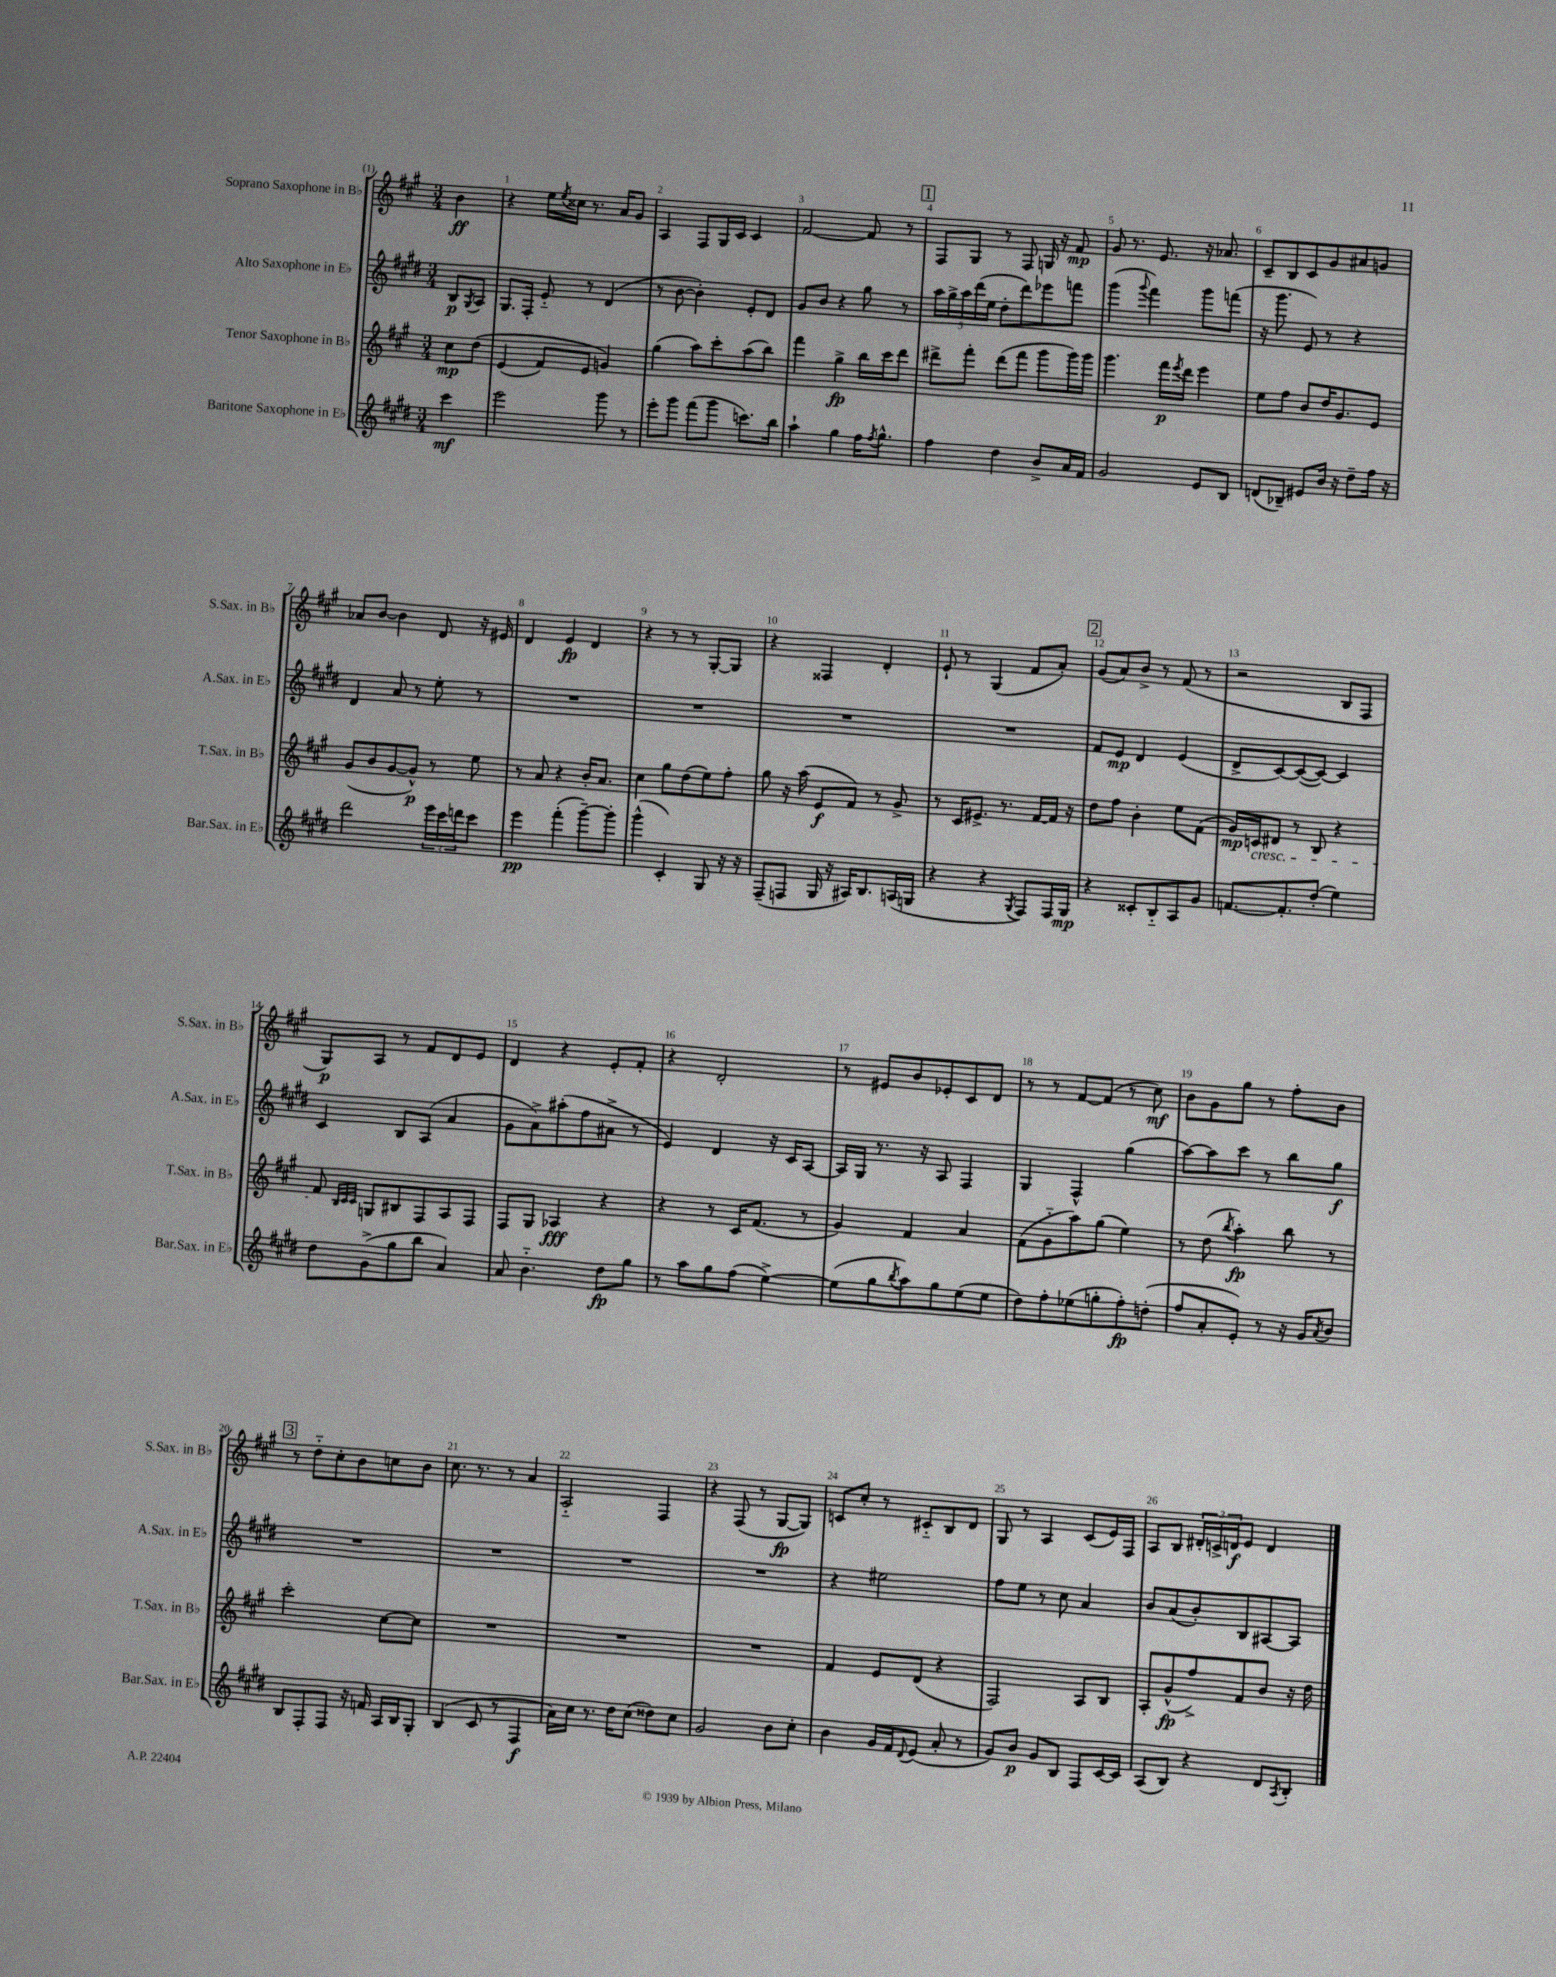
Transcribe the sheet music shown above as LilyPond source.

<<
\new StaffGroup <<
\new Staff = "s0" \with { instrumentName = "Soprano Saxophone in Bb" shortInstrumentName = "S.Sax. in Bb" } {
    \clef treble \key a \major \numericTimeSignature \time 3/4 \partial 4
    b'4\ff |
    r4 e''16 \acciaccatura { e''8 } cisis''16 r8. a'16 gis'8 |
    a4 fis8 gis16 cis'16 cis'4 |
    fis'2~ fis'8 r8 |
    \mark \markup { \box "1" } fis8 gis8 r8 fis8 g16 r16 fis'8\mp |
    gis'8 r8. e'8. r16 aes'8. |
    cis'8-- b8 cis'8 gis'8 ais'8 g'8 |
    aes'8 b'8~ b'4 d'8 r16 eis'16 |
    d'4 e'4\fp d'4 |
    r4 r8 r8 gis8~-. gis8 |
    r4 fisis4 d'4-. |
    e'8-! r8 gis4( fis'8 a'8-.) |
    \mark \markup { \box "2" } gis'8( a'8) b'8-> r8 fis'8( r8 |
    r2 b8 fis8 |
    gis8\p) a8 r8 fis'8 d'8 e'8 |
    d'4 r4 e'8-. fis'8-. |
    r4 d'2-. |
    r8 eis'8 b'8 ees'8-. cis'8 d'8 |
    r8 r8 fis'8~ fis'8( r8 cis''8\mf) |
    b'8 gis'8 gis''8 r8 fis''8-. b'8 |
    \mark \markup { \box "3" } r8 d''8-_ cis''8-. b'8 c''8 b'8 |
    cis''8. r8. r8 a'4 |
    a2-_ fis4 |
    r4 fis8( r8 gis8~\fp gis8) |
    c'8 cis''8-. r8 cis'8-_ b8 d'8 |
    gis8 r8 a4 cis'8( e'16) fis16 |
    a8 b8 \tuplet 3/2 { dis'16-. c'16-> d'16\f } e'8 d'4 \bar "|." |
}
\new Staff = "s1" \with { instrumentName = "Alto Saxophone in Eb" shortInstrumentName = "A.Sax. in Eb" } {
    \clef treble \key e \major \numericTimeSignature \time 3/4 \partial 4
    b8\p \acciaccatura { gis8 } a8 |
    gis8. fis16-. e'8-_ r8 dis'4( |
    r8 b'8~ b'4-.) e'8-. dis'8 |
    gis'8 b'8 r4 gis''8 r8 |
    \mark \markup { \box "1" } \tuplet 5/4 { a''16 gis''16-> a''16 dis'''16( e''16 } dis''8-. dis'''8) ees'''8 f'''8 |
    gis'''4( \appoggiatura { gis'''8 } fis'''4) gis'''8 f'''8( |
    r16 gis'''8. e'8) r8 r4 |
    dis'4 a'8 r8 e''8-. r8 |
    R2. |
    R2. |
    R2. |
    R2. |
    \mark \markup { \box "2" } fis'8 e'8\mp dis'4 e'4( |
    dis'8-> cis'8~) cis'8~( cis'8~) cis'4 |
    cis'4 b8 a8( a'4 |
    gis'8 a'8->) ais''8-.( fis''8 ais'8-> r8 |
    e'4) dis'4 r16 cis'16 a8~ |
    a16 gis16 r8. r16 a8 fis4 |
    gis4 fis4-^ gis''4( |
    a''8~) a''8 cis'''8 r8 b''8 gis''8\f |
    \mark \markup { \box "3" } R2. |
    R2. |
    R2. |
    R2. |
    r4 eis''2 |
    fis''8 e''8 r8 cis''8 a'4 |
    b'8 a'8( b'8-.) b8 ais8~ ais8 \bar "|." |
}
\new Staff = "s2" \with { instrumentName = "Tenor Saxophone in Bb" shortInstrumentName = "T.Sax. in Bb" } {
    \clef treble \key a \major \numericTimeSignature \time 3/4 \partial 4
    cis''8\mp d''8\( |
    e'4( fis'8) e'8 g'4\) |
    gis''4( a''8) cis'''8-. a''8( b''8) |
    fis'''4 gis''4->\fp b''16 cis'''16 d'''8 |
    \mark \markup { \box "1" } dis'''8-> fis'''8-. dis'''8( fis'''8 gis'''8 gis'''16) gis'''16 |
    gis'''4. fis'''16\p \acciaccatura { e'''8 } d'''16 e'''4 |
    e''8 fis''8 b'8 d''16 gis'8. e'8 |
    gis'8( b'8 gis'8~ gis'8-^\p) r8 e''8 |
    r8 a'8 r4 b'16-. a'8. |
    cis''4 gis''8 d''8( e''8) fis''8-. |
    gis''8 r16 a''16( e'8\f fis'8) r8 gis'8-> |
    r8 cis'16 eis'8.-> r8. fis'16~ fis'16 r16 |
    \mark \markup { \box "2" } d''8 fis''8 b'4-. e''8 fis'8( |
    gis'16\mp) c'16\cresc dis'8 r8 b8 r4 |
    fis'8\! \grace { b32 cis'32 cis'32 } g8 bis8 fis8 a8 fis8 |
    fis8 gis8 aes4\fff r4 |
    r4 r8 cis'16 fis'8.( r8 |
    gis'4) fis'4 a'4 |
    fis'8( gis'8-_ a''8) gis''8( e''4) |
    r8 d''8( \acciaccatura { b''8 } a''4-.\fp) b''8 r8 |
    \mark \markup { \box "3" } cis'''2-. cis''8~ cis''8 |
    R2. |
    R2. |
    R2. |
    fis'4 e'8 d'8( r4 |
    fis2) a8 b8 |
    a8-. gis'8-^\fp( fis''8->) fis'8 b'8 r16 d''16 \bar "|." |
}
\new Staff = "s3" \with { instrumentName = "Baritone Saxophone in Eb" shortInstrumentName = "Bar.Sax. in Eb" } {
    \clef treble \key e \major \numericTimeSignature \time 3/4 \partial 4
    cis'''4\mf |
    e'''2 gis'''8 r8 |
    e'''8-. gis'''8 fis'''8( gis'''8 c'''8.) b''16 |
    a''4-! gis''4 fis''16 \acciaccatura { fis''8 } gis''8.-^ |
    \mark \markup { \box "1" } fis''4 dis''4 b'8-> a'16 fis'16 |
    gis'2 e'8 b8 |
    d'8( bes8--) eis'8 b'16 r16 dis''8-- fis''16 r16 |
    dis'''2 \tuplet 3/2 { e'''16 cis'''16 d'''16 } cis'''8 |
    e'''4\pp fis'''4-.( gis'''8~--) gis'''8-. |
    gis'''4-^( cis'4-.) gis8 r16 r16 |
    fis8--( f8 gis16 r16 ais16) b8. a16( g16 |
    r4 r4 \acciaccatura { gis8 } fis8) fis16 gis16\mp |
    \mark \markup { \box "2" } r4 cisis'8-. b8-_ a8 gis'8 |
    f'8.~ f'8.-. dis''8-.( e''4) |
    dis''8 gis'8->( gis''8 b''8 a'4) |
    a'8 b'4.-_ dis''8\fp gis''8 |
    r8 a''8 gis''8 fis''8( e''4~->) |
    e''8( gis''8 \acciaccatura { b''8 } a''8) gis''8 e''8( e''8 |
    dis''8) fis''8-. ees''8( g''8-. fis''8-.\fp) d''8-.( |
    fis''8 a'8-. e'8-.) r8 r16 gis'16 \acciaccatura { a'8 } b'8 |
    \mark \markup { \box "3" } b8 fis8-. fis8 r16 f'16 a16 b16 gis8-. |
    b4( cis'8 r8 fis4\f |
    a'16) cis''16 r8. dis''16 cis''8( disis''8) cis''8 |
    gis'2 b'8 cis''8-. |
    b'4 gis'16 fis'16 \appoggiatura { dis'8 } e'8( a'8-. r8 |
    gis'8) b'8\p gis'8 b8 fis8 cis'16~ cis'16 |
    a8( b8) r4 dis'8 \acciaccatura { a8 } b8-. \bar "|." |
}
>>
>>
\layout { \context { \Score \override BarNumber.break-visibility = ##(#f #t #t) barNumberVisibility = #all-bar-numbers-visible } }
